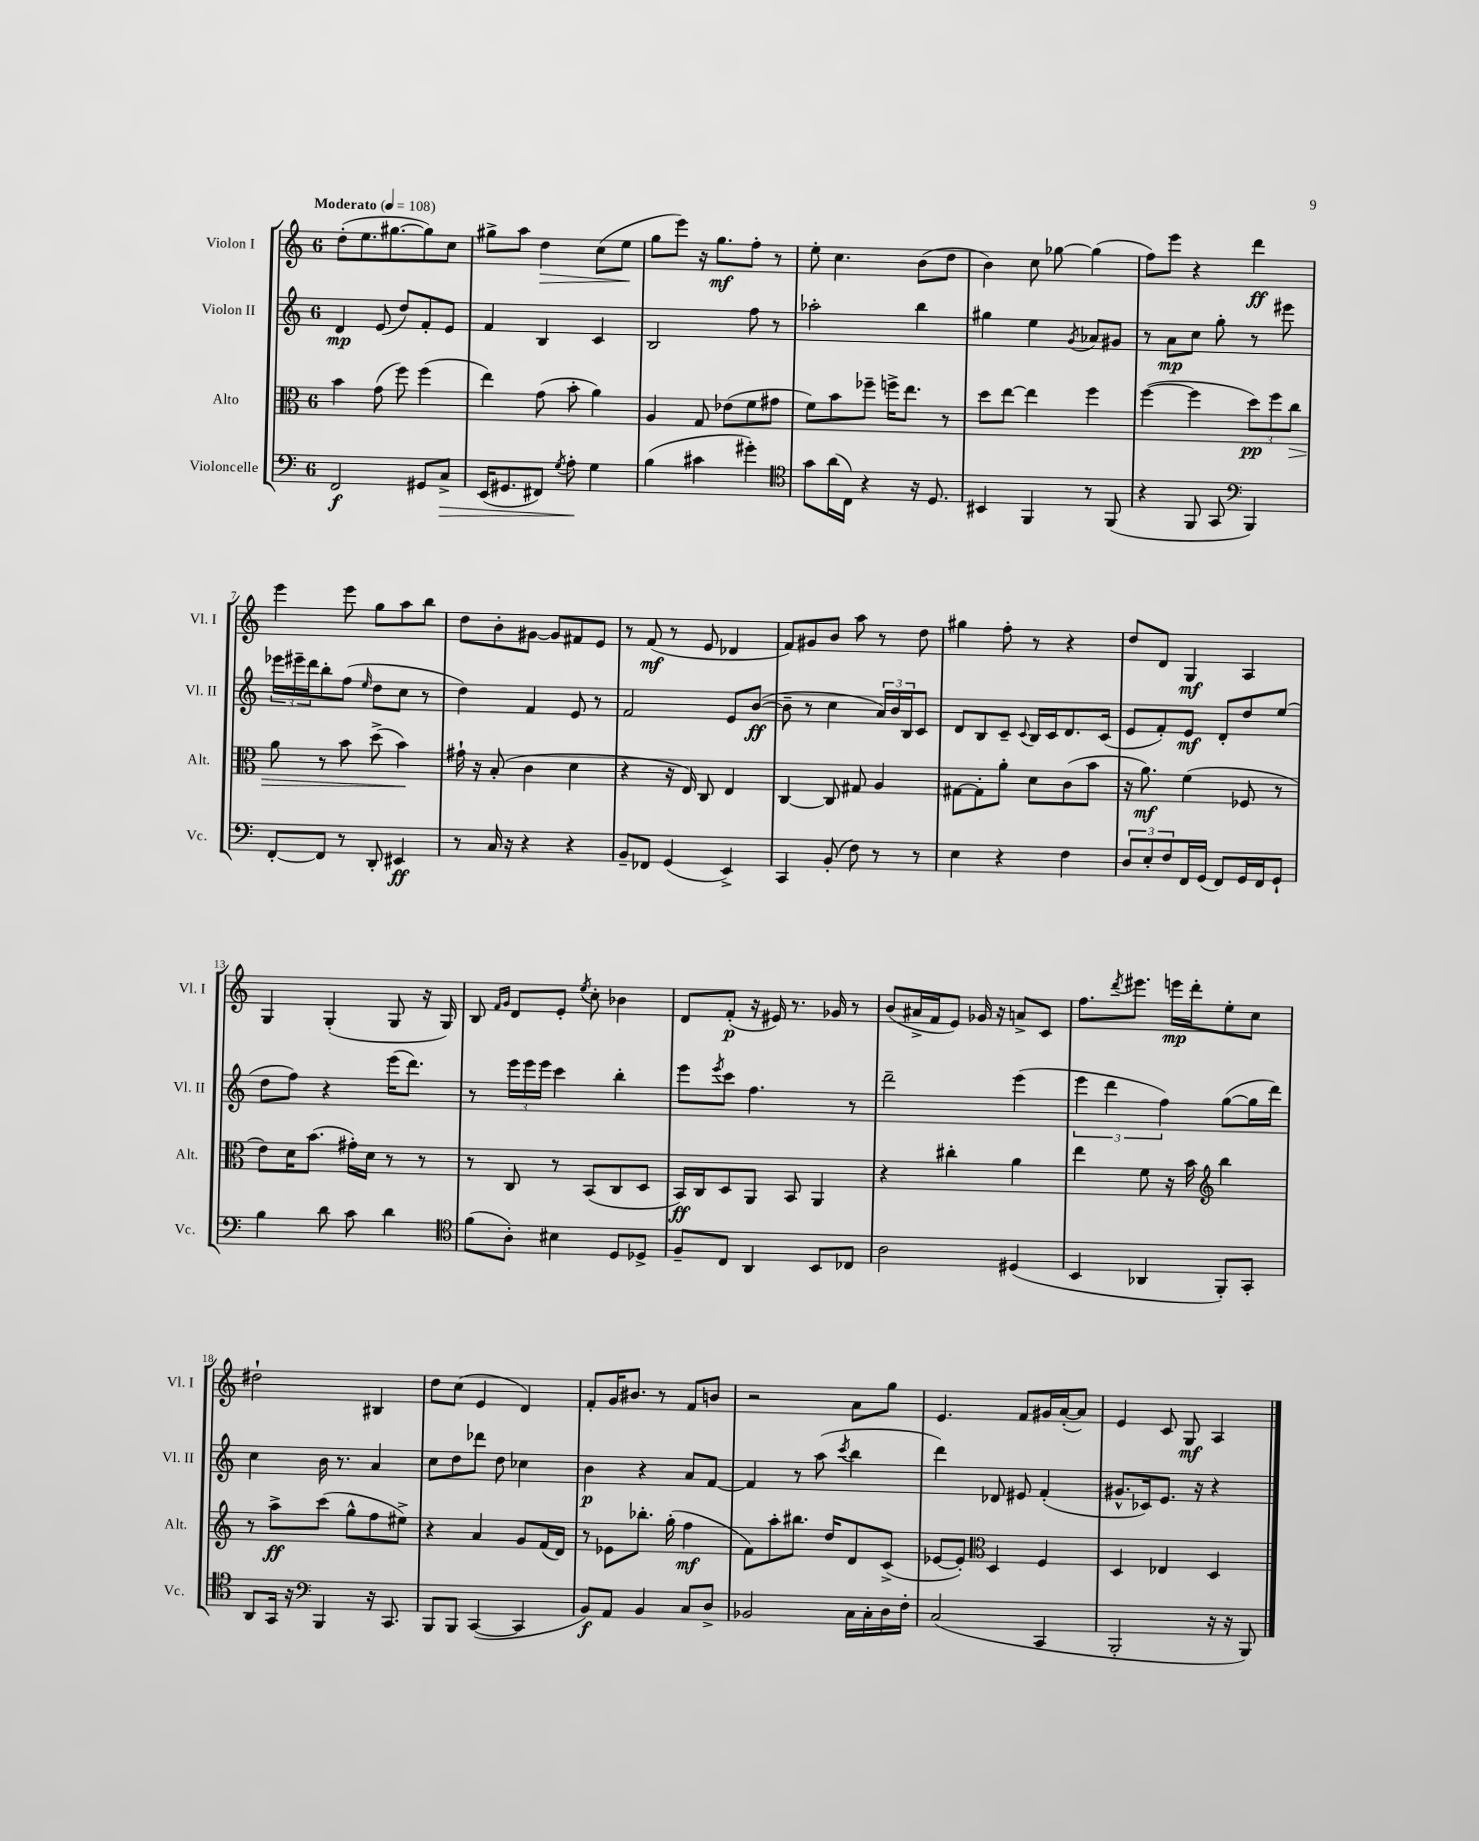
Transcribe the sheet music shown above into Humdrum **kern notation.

**kern	**dynam	**kern	**dynam	**kern	**dynam	**kern	**dynam
*part4	*part4	*part3	*part3	*part2	*part2	*part1	*part1
*staff4	*staff4	*staff3	*staff3	*staff2	*staff2	*staff1	*staff1
*I"Violoncelle	*	*I"Alto	*	*I"Violon II	*	*I"Violon I	*
*I'Vc.	*	*I'Alt.	*	*I'Vl. II	*	*I'Vl. I	*
*clefF4	*	*clefC3	*	*clefG2	*	*clefG2	*
*k[]	*	*k[]	*	*k[]	*	*k[]	*
*M6/8	*	*M6/8	*	*M6/8	*	*M6/8	*
*MM108	*	*MM108	*	*MM108	*	*MM108	*
=1	=1	=1	=1	=1	=1	=1	=1
!	!	!	!	!	!	!LO:TX:a:B:t=Moderato	!
2FF/	f	4b\	.	4d/	mp	(8dd'\L	.
.	.	.	.	.	.	8.ee\	.
.	.	(8g\	.	(8e/	.	.	.
.	.	.	.	.	.	[8.gg#X\	.
.	.	8ff\)	.	8dd/L)	.	.	.
8GG#X/L	.	(4ff\	.	8f'/	.	8gg#\])	.
!	!LO:HP:b	!	!	!	!	!	!
8C^/J	>	.	.	8e/J	.	8cc\J	.
=2	=2	=2	=2	=2	=2	=2	=2
(16EE/KL	.	4ee\)	.	4f/	.	8gg#X^\L	.
8.GG#X/	.	.	.	.	.	.	.
.	.	.	.	.	.	8aa\J	.
!	!	!	!	!	!	!	!LO:HP:b
8FF#X/J)	.	(8g\	.	4B/	.	4dd\	>
8qG/	.	.	.	.	.	.	.
8A'\	.	8b'\	.	.	.	.	.
4G\	]	4a\)	.	4c/	.	(8cc\L	.
.	.	.	.	.	.	8ee\J	.
.	.	.	.	.	.	.	]
=3	=3	=3	=3	=3	=3	=3	=3
(4B\	.	4A/	.	2B/	.	8gg\L	.
.	.	.	.	.	.	8eee\J)	.
4c#X\	.	8G/	.	.	.	16r	.
.	.	.	.	.	.	8.gg\L	mf
.	.	(8e-X\L	.	.	.	.	.
4g#X'\)	.	8f\	.	8ff\	.	8ff'\J	.
.	.	8g#X\J	.	8r	.	8r	.
=4	=4	=4	=4	=4	=4	=4	=4
*clefC4	*	*	*	*	*	*	*
8g\L	.	8f\L)	.	2aa-X'\	.	8ee'\	.
(16a\L	.	8b\	.	.	.	4.cc\	.
16C\JJ)	.	.	.	.	.	.	.
4r	.	8ff-X~\J	.	.	.	.	.
.	.	16ffn^\KL	.	.	.	.	.
.	.	8.ee\J	.	.	.	.	.
16r	.	.	.	4bb\	.	(8b\L	.
8.D/	.	.	.	.	.	.	.
.	.	8r	.	.	.	8dd\J	.
=5	=5	=5	=5	=5	=5	=5	=5
4BB#X/	.	8dd\L	.	4gg#X\	.	4b\)	.
.	.	[8ee\J	.	.	.	.	.
4FF/	.	4ee\]	.	4ee\	.	8cc\	.
.	.	.	.	.	.	[8gg-X\	.
.	.	.	.	8qg/	.	.	.
8r	.	4ff\	.	8a-X/L	.	(4gg-\]	.
(8FF/	.	.	.	8g#X/J	.	.	.
=6	=6	=6	=6	=6	=6	=6	=6
4r	.	([4ff\	.	8r	.	8ff\L)	.
.	.	.	.	8a\L	mp	8eee\J	.
8FF/	.	4ff\]	.	8cc\J	.	4r	.
8GG/	.	.	.	8gg'\	.	.	.
*clefF4	*	*	*	*	*	*	*
4BBB/)	.	12dd\L)	pp	8r	.	4ddd\	ff
.	.	12ff\	.	.	.	.	.
.	.	.	.	8eee#X\	.	.	.
!	!	!	!LO:HP:b	!	!	!	!
.	.	12cc\J	>	.	.	.	.
!!LO:LB:g=z
=7	=7	=7	=7	=7	=7	=7	=7
[8FF'/L	.	8a\	.	24eee-X\LL	.	4eee\	.
.	.	.	.	24eee#X~\	.	.	.
.	.	.	.	24ddd\J	.	.	.
8FF/J]	.	8r	.	8bb'\	.	.	.
8r	.	8b\	.	(8ff\J	.	8eee\	.
.	.	.	.	16qqee/	.	.	.
8DD'/	.	(8dd^\	.	8dd\L	.	8gg\L	.
4EE#X/	ff	4b\)	.	8cc\J	.	8aa\	.
.	.	.	.	8r	.	8bb\J	.
.	.	.	]	.	.	.	.
=8	=8	=8	=8	=8	=8	=8	=8
8r	.	16g#X`\	.	4dd\)	.	8dd\L	.
.	.	16r	.	.	.	.	.
16C/	.	(8B'/	.	.	.	8b'\	.
16r	.	.	.	.	.	.	.
4r	.	4c\	.	4f/	.	[8g#X\J	.
.	.	.	.	.	.	8g#/L]	.
4r	.	4d\	.	8e/	.	8f#X/	.
.	.	.	.	8r	.	8e/J	.
=9	=9	=9	=9	=9	=9	=9	=9
8BB~/L	.	4r	.	2f/	.	8r	.
8FF-X/J	.	.	.	.	.	(8f/	mf
(4GG/	.	16r	.	.	.	8r	.
.	.	16E/)	.	.	.	.	.
.	.	8C/	.	.	.	8e/	.
4EE^/)	.	4E/	.	8e/L	.	4d-X/	.
.	.	.	.	([8b/J	ff	.	.
=10	=10	=10	=10	=10	=10	=10	=10
4CC/	.	[4C/	.	8b~\]	.	8f/L)	.
.	.	.	.	8r	.	8g#X/	.
(8BB'/	.	8C/]	.	4cc\	.	8b/J	.
8F\)	.	8G#X/	.	.	.	8aa\	.
8r	.	4A/	.	24a/LL)	.	8r	.
.	.	.	.	24b/	.	.	.
.	.	.	.	24B/J	.	.	.
8r	.	.	.	8c/J	.	8dd\	.
=11	=11	=11	=11	=11	=11	=11	=11
4E\	.	[8G#X\L	.	8d/L	.	4gg#X\	.
.	.	8G#'\]	.	8B/	.	.	.
4r	.	8a'\J	.	8c~/J	.	8ff'\	.
.	.	.	.	8qqc/	.	.	.
.	.	8d\L	.	16B/LL	.	8r	.
.	.	.	.	16c/J	.	.	.
4F\	.	(8c\	.	8.d/	.	4r	.
.	.	8b\J	.	.	.	.	.
.	.	.	.	(16c/Jk	.	.	.
=12	=12	=12	=12	=12	=12	=12	=12
12D/L	.	16r	.	8e/L	.	8dd/L	.
.	.	8.a\)	mf	.	.	.	.
12E'/	.	.	.	.	.	.	.
.	.	.	.	8f'/)	.	8d/J	.
12F/	.	.	.	.	.	.	.
16FF/L	.	(4f\	.	8e/J	mf	4G/	mf
(16GG/JJ	.	.	.	.	.	.	.
8FF/L)	.	.	.	8d'/L	.	.	.
16GG/L	.	8F-X/	.	8dd/	.	4A/	.
16FF/J	.	.	.	.	.	.	.
8GG`/J	.	8r	.	(8ee/J	.	.	.
!!LO:LB:g=z
=13	=13	=13	=13	=13	=13	=13	=13
4B\	.	8e\L)	.	8dd\L	.	4G/	.
.	.	16d\K	.	8ff\J)	.	.	.
.	.	(8.b\J	.	.	.	.	.
8d\	.	.	.	4r	.	(4G'/	.
8c\	.	16g#X'\LL)	.	.	.	.	.
.	.	16d\JJ	.	.	.	.	.
4d\	.	8r	.	(16eee\KL	.	8G/	.
.	.	.	.	8.ddd\J)	.	.	.
.	.	8r	.	.	.	16r	.
.	.	.	.	.	.	16G/)	.
=14	=14	=14	=14	=14	=14	=14	=14
*clefC4	*	*	*	*	*	*	*
(8f\L	.	8r	.	8r	.	8B/	.
.	.	.	.	.	.	16qqf/LL	.
.	.	.	.	.	.	16qqg/JJ	.
8A'\J)	.	8C/	.	24eee\LL	.	8d/L	.
.	.	.	.	24eee\	.	.	.
.	.	.	.	24eee\JJ	.	.	.
4B#X\	.	8r	.	4ccc\	.	8e'/J	.
.	.	.	.	.	.	8qee/	.
.	.	(8BB/L	.	.	.	8cc'\	.
8D/L	.	8C/	.	4bb'\	.	4b-X\	.
8D-X^/J	.	8D/J	.	.	.	.	.
=15	=15	=15	=15	=15	=15	=15	=15
8F~/L	.	16BB/LL)	ff	8eee\L	.	8d/L	.
.	.	16C/J	.	.	.	.	.
.	.	.	.	8qeee/	.	.	.
8C/J	.	8D/	.	8ccc\J	.	(8f'/J	p
4AA/	.	8AA/J	.	4.ff\	.	16r	.
.	.	.	.	.	.	16e#X/)	.
.	.	8BB/	.	.	.	8.r	.
8BB/L	.	4AA/	.	.	.	.	.
.	.	.	.	.	.	16g-X/	.
8C-X/J	.	.	.	8r	.	8r	.
=16	=16	=16	=16	=16	=16	=16	=16
2A\	.	4r	.	2ddd~\	.	(8b/L	.
.	.	.	.	.	.	16a#X^/L	.
.	.	.	.	.	.	16f/J	.
.	.	4cc#X'\	.	.	.	8e/J)	.
.	.	.	.	.	.	16g-X/	.
.	.	.	.	.	.	16r	.
(4D#X/	.	4a\	.	(4eee\	.	8an^/L	.
.	.	.	.	.	.	8c/J	.
=17	=17	=17	=17	=17	=17	=17	=17
4BB/	.	4ee\	.	6eee\	.	8.ff\L	.
.	.	.	.	6ddd\	.	.	.
.	.	.	.	.	.	8qddd/	.
.	.	.	.	.	.	8.eee#X\J	.
4AA-X/	.	8f\	.	.	.	.	.
.	.	.	.	6ff\)	.	.	.
.	.	16r	.	.	.	16eeen\LL	mp
.	.	16b\	.	.	.	16ddd'\J	.
*	*	*clefG2	*	*	*	*	*
8FF'/L)	.	4bb\	.	([8gg\L	.	8ee'\	.
8GG'/J	.	.	.	16gg\L]	.	8cc\J	.
.	.	.	.	16ddd\JJ)	.	.	.
!!LO:LB:g=z
=18	=18	=18	=18	=18	=18	=18	=18
8AA/L	.	8r	.	4cc\	.	2dd#X`\	.
16GG/Jk	.	8aa^\L	ff	.	.	.	.
16r	.	.	.	.	.	.	.
*clefF4	*	*	*	*	*	*	*
4BBB/	.	(8ccc\J	.	16b\	.	.	.
.	.	.	.	8.r	.	.	.
.	.	8gg^^\L	.	.	.	.	.
16r	.	8ff\	.	4a/	.	4B#X/	.
8.CC/	.	.	.	.	.	.	.
.	.	8ee#X^\J)	.	.	.	.	.
=19	=19	=19	=19	=19	=19	=19	=19
8BBB/L	.	4r	.	8cc\L	.	8dd\L	.
8BBB/J	.	.	.	8dd\	.	(8cc\J	.
([4CC/	.	4a/	.	8ddd-X\J	.	4e/	.
.	.	.	.	8dd\	.	.	.
4CC/]	.	8g/L	.	4cc-X\	.	4d/)	.
.	.	(16f/L	.	.	.	.	.
.	.	16d/JJ)	.	.	.	.	.
=20	=20	=20	=20	=20	=20	=20	=20
8BB/L)	f	8r	.	4b\	p	8f'/L	.
8AA/J	.	8e-X\L	.	.	.	16g/K	.
.	.	.	.	.	.	8.b#X/J	.
4BB/	.	8.bb-X'\J	.	4r	.	.	.
.	.	.	.	.	.	8r	.
.	.	(16gg'\	.	.	.	.	.
8C/L	.	4ff\	mf	8a/L	.	8f/L	.
8D^/J	.	.	.	[8f/J	.	8bn/J	.
=21	=21	=21	=21	=21	=21	=21	=21
2BB-X/	.	8f\L)	.	4f/]	.	2r	.
.	.	8aa'\	.	.	.	.	.
.	.	8.bb#X\J	.	8r	.	.	.
.	.	.	.	(8aa\	.	.	.
.	.	16dd/KL	.	.	.	.	.
.	.	.	.	8qccc/	.	.	.
16C\LL	.	8d/	.	4bb\	.	8a\L	.
16C'\	.	.	.	.	.	.	.
16D\	.	(8c^/J	.	.	.	8gg\J	.
16F'\JJ	.	.	.	.	.	.	.
=22	=22	=22	=22	=22	=22	=22	=22
(2C/	.	[8e-X/L	.	4ddd\)	.	4.e/	.
.	.	8e-'/J])	.	.	.	.	.
*	*	*clefC3	*	*	*	*	*
.	.	4D/	.	8d-X/	.	.	.
.	.	.	.	8e#X/	.	8f/L	.
4CC/	.	4F/	.	(4f'/	.	16g#X/L	.
.	.	.	.	.	.	([16a'/J	.
.	.	.	.	.	.	8a/J])	.
=23	=23	=23	=23	=23	=23	=23	=23
2BBB'/	.	4D/	.	8.g#X^^/L	.	4e/	.
.	.	.	.	16c-X/k)	.	.	.
.	.	4E-X/	.	8.e/J	.	8c/	.
.	.	.	.	.	.	8G/	mf
.	.	.	.	16r	.	.	.
16r	.	4D/	.	4r	.	4A/	.
16r	.	.	.	.	.	.	.
8BBB/)	.	.	.	.	.	.	.
==	==	==	==	==	==	==	==
*-	*-	*-	*-	*-	*-	*-	*-
